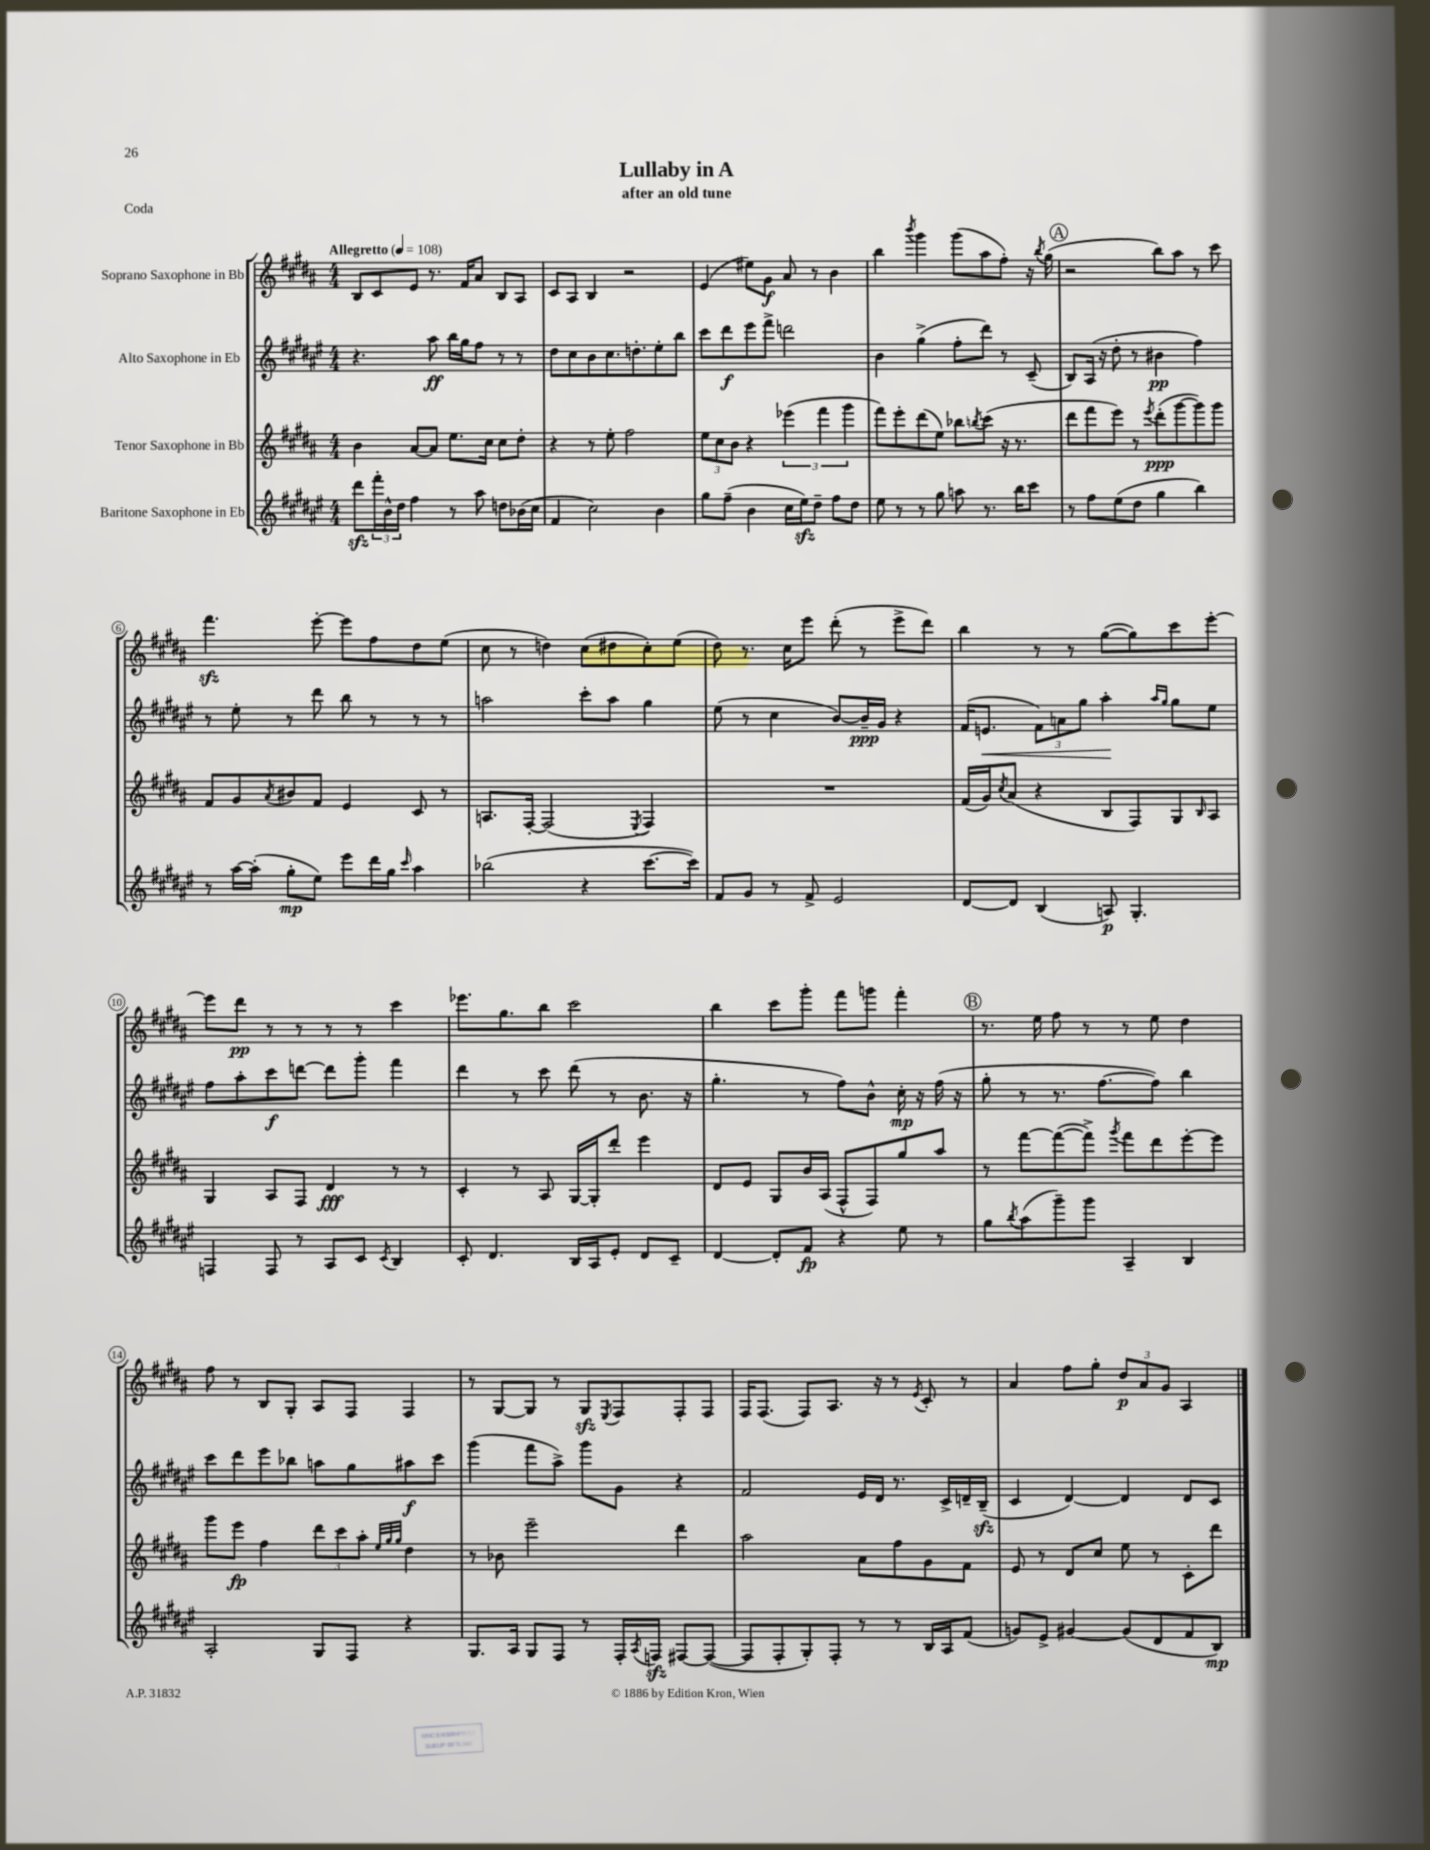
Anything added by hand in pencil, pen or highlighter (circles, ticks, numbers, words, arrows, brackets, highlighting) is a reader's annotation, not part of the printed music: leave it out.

**kern	**dynam	**kern	**dynam	**kern	**dynam	**kern	**dynam
*part4	*part4	*part3	*part3	*part2	*part2	*part1	*part1
*staff4	*staff4	*staff3	*staff3	*staff2	*staff2	*staff1	*staff1
*I"Baritone Saxophone in Eb	*	*I"Tenor Saxophone in Bb	*	*I"Alto Saxophone in Eb	*	*I"Soprano Saxophone in Bb	*
*clefG2	*	*clefG2	*	*clefG2	*	*clefG2	*
*k[f#c#g#d#a#e#]	*	*k[f#c#g#d#a#]	*	*k[f#c#g#d#a#e#]	*	*k[f#c#g#d#a#]	*
*M4/4	*	*M4/4	*	*M4/4	*	*M4/4	*
*MM108	*	*MM108	*	*MM108	*	*MM108	*
=1	=1	=1	=1	=1	=1	=1	=1
!	!	!	!	!	!	!LO:TX:a:B:t=Allegretto	!
8ddd#zz\L	.	4b\	.	4.r	.	8B/L	.
24fff#'\L	.	.	.	.	.	8c#/	.
24b^^\	.	.	.	.	.	.	.
24dd#\JJ	.	.	.	.	.	.	.
4ff#\	.	[8a#/L	.	.	.	8e/J	.
.	.	8a#/J]	.	8aa#\	ff	8.r	.
8r	.	8.ee\L	.	16bb\LL	.	.	.
.	.	.	.	16gg#\J	.	16f#/KL	.
8aa#\	.	.	.	8ff#\J	.	8a#/J	.
.	.	16cc#\Jk	.	.	.	.	.
8ddn\L	.	8cc#\L	.	8r	.	8B/L	.
(16b-X\L	.	8dd#'\J	.	8r	.	8A#/J	.
16cc#\JJ	.	.	.	.	.	.	.
=2	=2	=2	=2	=2	=2	=2	=2
4f#/	.	4r	.	8dd#\L	.	8c#/L	.
.	.	.	.	8cc#\	.	8A#/J	.
2cc#\)	.	8r	.	8b\	.	4B/	.
.	.	8ee'\	.	8.cc#\	.	.	.
.	.	2ff#\	.	.	.	2r	.
.	.	.	.	8.ddn'\	.	.	.
4b\	.	.	.	8ee#'\	.	.	.
.	.	.	.	8bb\J	.	.	.
=3	=3	=3	=3	=3	=3	=3	=3
8gg#\L	.	12ee\L	.	8ccc#\L	.	(4e/	.
.	.	12cc#\	.	.	.	.	.
(8ff#~\J	.	.	.	8ddd#\	f	.	.
.	.	12b\J	.	.	.	.	.
4b\	.	4r	.	8eee#\	.	8ee#X\L)	.
.	.	.	.	8fff#^\J	.	8g#\J	f
16cc#\LL	.	(6eee-X\	.	2dddn\	.	8a#/	.
16ee#zz\J)	.	.	.	.	.	.	.
8dd#~\J	.	.	.	.	.	8r	.
.	.	6fff#\	.	.	.	.	.
8ff#\L	.	.	.	.	.	4b\	.
.	.	6ggg#\	.	.	.	.	.
8dd#\J	.	.	.	.	.	.	.
=4	=4	=4	=4	=4	=4	=4	=4
8ee#\	.	8fff#\L)	.	4b\	.	4bb\	.
8r	.	8eee'\	.	.	.	.	.
.	.	.	.	.	.	8qbbb/	.
8r	.	(8ddd#\	.	(4gg#^\	.	4ggg#\	.
8gg#\	.	8ee\J)	.	.	.	.	.
8aan\	.	8bb-X\L	.	8ff#'\L	.	(8ggg#\L	.
.	.	8qbbn/	.	.	.	.	.
8.r	.	(8ccc#\J	.	8ddd#\J)	.	8aa#\	.
.	.	16r	.	8r	.	8ff#'\J)	.
16bb\KL	.	8.r	.	.	.	.	.
8ccc#\J	.	.	.	(8c#~/	.	16r	.
.	.	.	.	.	.	8qbb/	.
.	.	.	.	.	.	(16gg#\	.
!!LO:REH:place=s1:t=A
=5	=5	=5	=5	=5	=5	=5	=5
8r	.	8ddd#\L	.	8B/L)	.	2r	.
8ff#\L	.	8fff#\	.	(16A#/Jk	.	.	.
.	.	.	.	16r	.	.	.
(8ee#\	.	8eee\J)	.	8dd#'\	.	.	.
8dd#\J	.	8r	.	8r	.	.	.
.	.	8qeee/	.	.	.	.	.
4gg#\	.	(8ddd#'\L	ppp	4b#X\	pp	8bb\L)	.
.	.	[8ggg#\	.	.	.	8aa#\J	.
4bb\)	.	8ggg#\])	.	4ff#\)	.	8r	.
.	.	8ggg#\J	.	.	.	8ccc#\	.
!!LO:LB:g=z
=6	=6	=6	=6	=6	=6	=6	=6
8r	.	8f#/L	.	8r	.	4.fff#zz\	.
[16aa#\LL	.	8g#/	.	8ee#'\	.	.	.
(16aa#'\JJ]	.	.	.	.	.	.	.
.	.	8qa#/	.	.	.	.	.
8gg#'\L	mp	8b#X/	.	8r	.	.	.
8ee#\J)	.	8f#/J	.	8ddd#\	.	[8eee'\	.
8eee#\L	.	4e/	.	8bb\	.	8eee\L]	.
16ddd#\L	.	.	.	8r	.	8ff#\	.
16gg#\JJ	.	.	.	.	.	.	.
16qqccc#/	.	.	.	.	.	.	.
4aa#\	.	8c#/	.	8r	.	8dd#\	.
.	.	8r	.	8r	.	(8ee\J	.
=7	=7	=7	=7	=7	=7	=7	=7
(2bb-X\	.	8.An/L	.	2aan\	.	8cc#\	.
.	.	.	.	.	.	8r	.
.	.	[16F#'/Jk	.	.	.	.	.
.	.	(2F#/]	.	.	.	4ddn\)	.
4r	.	.	.	8ccc#'\L	.	(8cc#\L	.
.	.	.	.	8aa\J	.	8dd#X\	.
.	.	8qE/	.	.	.	.	.
[8.ccc#\L	.	4F#/)	.	4gg#\	.	8cc#'\)	.
.	.	.	.	.	.	(8ee\J	.
16ccc#\Jk])	.	.	.	.	.	.	.
=8	=8	=8	=8	=8	=8	=8	=8
8f#/L	.	1r	.	(8ee#\	.	8dd#\)	.
8g#/J	.	.	.	8r	.	8.r	.
8r	.	.	.	4cc#\	.	.	.
.	.	.	.	.	.	16cc#\KL	.
8f#^/	.	.	.	.	.	8eee\J	.
2e#/	.	.	.	[8b/L)	.	(8ddd#'\	.
.	.	.	.	16b~/L]	ppp	8r	.
.	.	.	.	16g#/JJ	.	.	.
.	.	.	.	4r	.	8eee^\L	.
.	.	.	.	.	.	8ddd#\J)	.
=9	=9	=9	=9	=9	=9	=9	=9
[8d#/L	.	(16f#/LL	.	(16f#/KL	.	4bb\	.
!	!	!	!	!	!LO:HP:b	!	!
.	.	16g#/J)	.	8.en/J	<	.	.
.	.	8qcc#/	.	.	.	.	.
8d#/J]	.	(8a#/J	.	.	.	.	.
(4B/	.	4r	.	12f#\L)	.	8r	.
.	.	.	.	12an\	.	.	.
.	.	.	.	.	.	8r	.
.	.	.	.	12gg#\J	.	.	.
8An/)	p	8B/L	.	4aa#'\	.	([8gg#\L	.
4.G#'/	.	8F#/)	.	.	.	8gg#\])	.
.	.	.	.	16qqaa#/LL	.	.	.
.	.	.	.	16qqgg#/JJ	.	.	.
.	.	8G#/	.	8gg#\L	[	8ccc#\	.
.	.	16qqB/	.	.	.	.	.
.	.	8A#/J	.	8ee#\J	.	[8eee'\J	.
!!LO:LB:g=z
=10	=10	=10	=10	=10	=10	=10	=10
4Fn/	.	4G#/	.	8ff#\L	.	8eee\L]	.
.	.	.	.	8aa#'\	.	8ddd#\J	pp
8F/	.	8A#/L	.	8ccc#\	f	8r	.
8r	.	8F#/J	.	[8dddn\J	.	8r	.
8A#/L	.	4d#/	fff	8ddd\L]	.	8r	.
8c#/J	.	.	.	8ggg#'\J	.	8r	.
8qc#/	.	.	.	.	.	.	.
4B/	.	8r	.	4fff#\	.	4ccc#\	.
.	.	8r	.	.	.	.	.
=11	=11	=11	=11	=11	=11	=11	=11
8c#'/	.	4c#'/	.	4ddd#\	.	8.eee-X\L	.
4.d#/	.	.	.	.	.	.	.
.	.	.	.	.	.	8.gg#\	.
.	.	8r	.	8r	.	.	.
.	.	8A#/	.	8ccc#\	.	8bb\J	.
16B/LL	.	[16G#/LL	.	(8ddd#\	.	2ccc#\	.
16A#/J	.	16G#'/J]	.	.	.	.	.
8e#'/J	.	8ddd#'/J	.	8r	.	.	.
8d#/L	.	4eee\	.	8.b\	.	.	.
8c#~/J	.	.	.	.	.	.	.
.	.	.	.	16r	.	.	.
=12	=12	=12	=12	=12	=12	=12	=12
[4d#/	.	8d#/L	.	4.gg#'\	.	4bb\	.
.	.	8e/J	.	.	.	.	.
8d#'/L]	.	8G#/L	.	.	.	8ccc#\L	.
8f#/J	fp	16b/L	.	8r	.	8ggg#'\J	.
.	.	(16A#/JJ	.	.	.	.	.
4r	.	8F#^^/L	.	8ff#\L)	.	8fff#\L	.
.	.	8F#/)	.	8b^^\J	.	8gggn\J	.
8ee#\	.	8gg#/	.	16cc#'\	mp	4fff#'\	.
.	.	.	.	16r	.	.	.
8r	.	8aa#/J	.	(16ff#\	.	.	.
.	.	.	.	16r	.	.	.
!!LO:REH:place=s1:t=B
=13	=13	=13	=13	=13	=13	=13	=13
8gg#\L	.	8r	.	8gg#'\	.	8.r	.
8qbb/	.	.	.	.	.	.	.
(8aa#\	.	[8fff#\L	.	8r	.	.	.
.	.	.	.	.	.	16ee\	.
8ggg#~\)	.	(8fff#\_	.	8.r	.	8ff#\	.
8ggg#\J	.	8fff#^\J])	.	.	.	8r	.
.	.	.	.	[8.ff#\L	.	.	.
.	.	8qggg#/	.	.	.	.	.
4A#~/	.	8fff#\L	.	.	.	8r	.
.	.	8ddd#\	.	8ff#\J])	.	8ee\	.
4B/	.	[8eee'\	.	4bb\	.	4dd#\	.
.	.	8eee\J]	.	.	.	.	.
!!LO:LB:g=z
=14	=14	=14	=14	=14	=14	=14	=14
2A#'/	.	8ggg#\L	.	8ccc#\L	.	8ff#\	.
.	.	8eee\J	fp	8ddd#\	.	8r	.
.	.	4ff#\	.	8eee#\	.	8B/L	.
.	.	.	.	8bb-X\J	.	8G#'/J	.
8G#/L	.	12ddd#\L	.	8aan\L	.	8A#/L	.
.	.	12ccc#\	.	.	.	.	.
8F#/J	.	.	.	8gg#\	.	8F#/J	.
.	.	12aa#'\J	.	.	.	.	.
.	.	32qqee/LLL	.	.	.	.	.
.	.	32qqgg#/	.	.	.	.	.
.	.	32qqgg#/JJJ	.	.	.	.	.
4r	.	4dd#\	.	8aa#X\	f	4F#/	.
.	.	.	.	8ccc#\J	.	.	.
=15	=15	=15	=15	=15	=15	=15	=15
8.G#/L	.	8r	.	(4ggg#\	.	8r	.
.	.	8b-X\	.	.	.	[8G#/L	.
16A#/Jk	.	.	.	.	.	.	.
8G#/L	.	2eee~\	.	8fff#\L	.	8G#/J]	.
8F#/J	.	.	.	8aa#^\J)	.	8r	.
8r	.	.	.	8ggg#\L	.	8G#zz/L	.
.	.	.	.	.	.	8qE/	.
16F#'/LL	.	.	.	8g#\J	.	8F#/	.
8qA#/	.	.	.	.	.	.	.
16Fnzz/JJ	.	.	.	.	.	.	.
[8F#X/L	.	4ddd#\	.	4r	.	8F#'/	.
(8F#/J_	.	.	.	.	.	8F#/J	.
=16	=16	=16	=16	=16	=16	=16	=16
8F#/L]	.	2aa#\	.	2f#/	.	16F#/KL	.
.	.	.	.	.	.	(8.F#/J	.
8F#'/	.	.	.	.	.	.	.
8G#'/)	.	.	.	.	.	8F#/L)	.
8F#'/J	.	.	.	.	.	8.A#/J	.
8r	.	8a#\L	.	16e#/LL	.	.	.
.	.	.	.	16d#/JJ	.	16r	.
8r	.	8ff#\	.	8.r	.	8r	.
.	.	.	.	.	.	8qe/	.
16B/LL	.	8g#\	.	.	.	8c#'/	.
16A#/J	.	.	.	16c#^/LL	.	.	.
(8f#/J	.	8f#\J	.	16dn~/	.	8r	.
.	.	.	.	(16Bzz~/JJ	.	.	.
=17	=17	=17	=17	=17	=17	=17	=17
8gn/L)	.	8e/	.	4c#/	.	4a#/	.
8e#^/J	.	8r	.	.	.	.	.
[4g#X/	.	8d#/L	.	[4d#/)	.	8ff#\L	.
.	.	8cc#/J	.	.	.	8gg#'\J	.
(8g#/L]	.	8ee\	.	4d#/]	.	12dd#/L	p
.	.	.	.	.	.	12a#/	.
8d#/	.	8r	.	.	.	.	.
.	.	.	.	.	.	12g#/J	.
8f#/	.	8c#'\L	.	8d#/L	.	4A#/	.
8B/J)	mp	8ddd#\J	.	8c#/J	.	.	.
==	==	==	==	==	==	==	==
*-	*-	*-	*-	*-	*-	*-	*-
